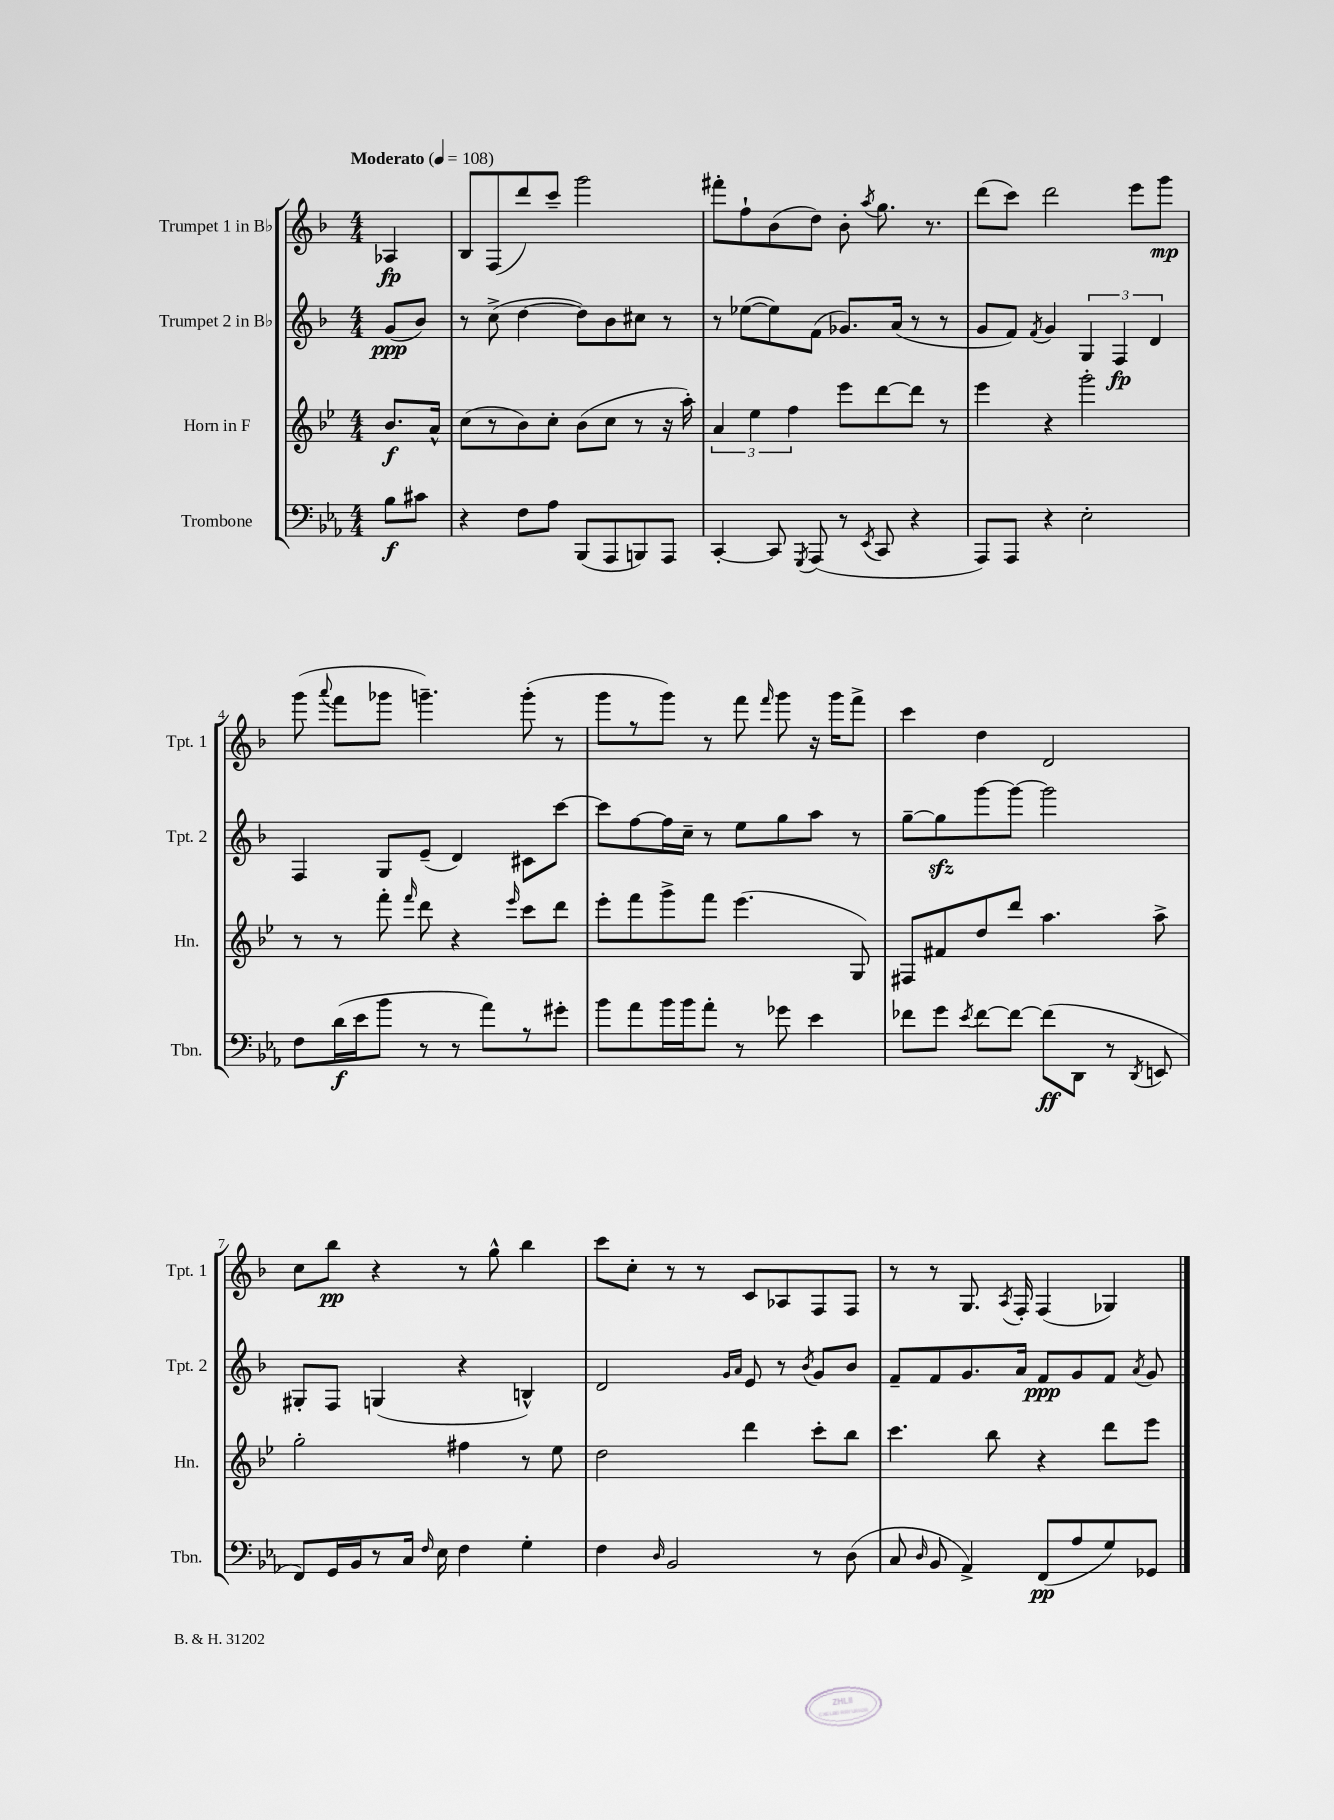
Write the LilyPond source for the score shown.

<<
\new StaffGroup <<
\new Staff = "s0" \with { instrumentName = "Trumpet 1 in Bb" shortInstrumentName = "Tpt. 1" } {
    \clef treble \key f \major \numericTimeSignature \time 4/4 \partial 4 \tempo "Moderato" 4 = 108
    \autoBeamOff aes4\fp |
    bes8[ f8( d'''8) c'''8]-- g'''2 |
    fis'''8[-. f''8-! bes'8( d''8]) bes'8-. \acciaccatura { a''8 } g''8. r8. |
    d'''8[( c'''8]) d'''2 e'''8[ g'''8]\mp |
    g'''8( \appoggiatura { a'''8 } f'''8[ ges'''8] g'''4.--) g'''8-.( r8 |
    g'''8[ r8 g'''8]) r8 f'''8 \grace { f'''16 } g'''8 r16 g'''16[ f'''8]-> |
    c'''4 d''4 d'2 |
    c''8[ bes''8]\pp r4 r8 g''8-^ bes''4 |
    c'''8[ c''8]-. r8 r8 c'8[ aes8 f8 f8] |
    r8 r8 g8. \acciaccatura { a8 } f16-. f4( ges4) \bar "|." |
}
\new Staff = "s1" \with { instrumentName = "Trumpet 2 in Bb" shortInstrumentName = "Tpt. 2" } {
    \clef treble \key f \major \numericTimeSignature \time 4/4 \partial 4
    \autoBeamOff g'8[\ppp( bes'8]) |
    r8 c''8->( d''4~ d''8[) bes'8 cis''8] r8 |
    r8 ees''8[~( ees''8) f'8]( ges'8.[) a'16]( r8 r8 |
    g'8[ f'8]) \acciaccatura { f'8 } g'4 \tuplet 3/2 { g4 f4\fp d'4 } |
    f4 g8[ e'8]--( d'4) cis'8[ c'''8]~ |
    c'''8[ f''8~ f''16 c''16]-- r8 e''8[ g''8 a''8] r8 |
    g''8[~-- g''8\sfz g'''8~ g'''8]~ g'''2 |
    gis8[-. f8] g4( r4 b4-^) |
    d'2 \grace { g'16[ a'16] } e'8 r8 \acciaccatura { bes'8 } g'8[ bes'8] |
    f'8[-- f'8 g'8. a'16] f'8[\ppp g'8 f'8] \acciaccatura { a'8 } g'8 \bar "|." |
}
\new Staff = "s2" \with { instrumentName = "Horn in F" shortInstrumentName = "Hn." } {
    \clef treble \key bes \major \numericTimeSignature \time 4/4 \partial 4
    \autoBeamOff bes'8.[\f a'16]-^ |
    c''8[( r8 bes'8) c''8]-. bes'8[( c''8] r8 r16 a''16-.) |
    \tuplet 3/2 { a'4 ees''4 f''4 } ees'''8[ d'''8~ d'''8] r8 |
    ees'''4 r4 g'''2-. |
    r8 r8 f'''8-. \grace { f'''16 } d'''8 r4 \grace { ees'''16 } c'''8[ d'''8] |
    ees'''8[-. f'''8 g'''8-> f'''8] ees'''4.( g8) |
    fis8[ fis'8 d''8 d'''8] a''4. a''8-> |
    g''2-. fis''4 r8 ees''8 |
    d''2 d'''4 c'''8[-. bes''8] |
    c'''4. bes''8 r4 d'''8[ ees'''8] \bar "|." |
}
\new Staff = "s3" \with { instrumentName = "Trombone" shortInstrumentName = "Tbn." } {
    \clef bass \key ees \major \numericTimeSignature \time 4/4 \partial 4
    \autoBeamOff bes8[\f cis'8] |
    r4 f8[ aes8] bes,,8[( aes,,8 b,,8) aes,,8] |
    c,4~-. c,8 \acciaccatura { g,,8 } aes,,8( r8 \acciaccatura { ees,8 } c,8 r4 |
    aes,,8[) aes,,8] r4 ees2-. |
    f8[ d'16\f( ees'16 bes'8] r8 r8 aes'8[) r8 gis'8]-. |
    bes'8[ aes'8 bes'16 bes'16 aes'8]-. r8 ges'8 ees'4 |
    fes'8[ g'8] \acciaccatura { ees'8 } fes'8[~ fes'8]~ fes'8[\ff( d,8] r8 \acciaccatura { d,8 } e,8 |
    f,8[) g,16 bes,16 r8 c16] \grace { f16 } ees16 f4 g4-. |
    f4 \grace { d16 } bes,2 r8 d8( |
    c8 \grace { d16 } bes,8 aes,4->) f,8[\pp( aes8 g8) ges,8] \bar "|." |
}
>>
>>
